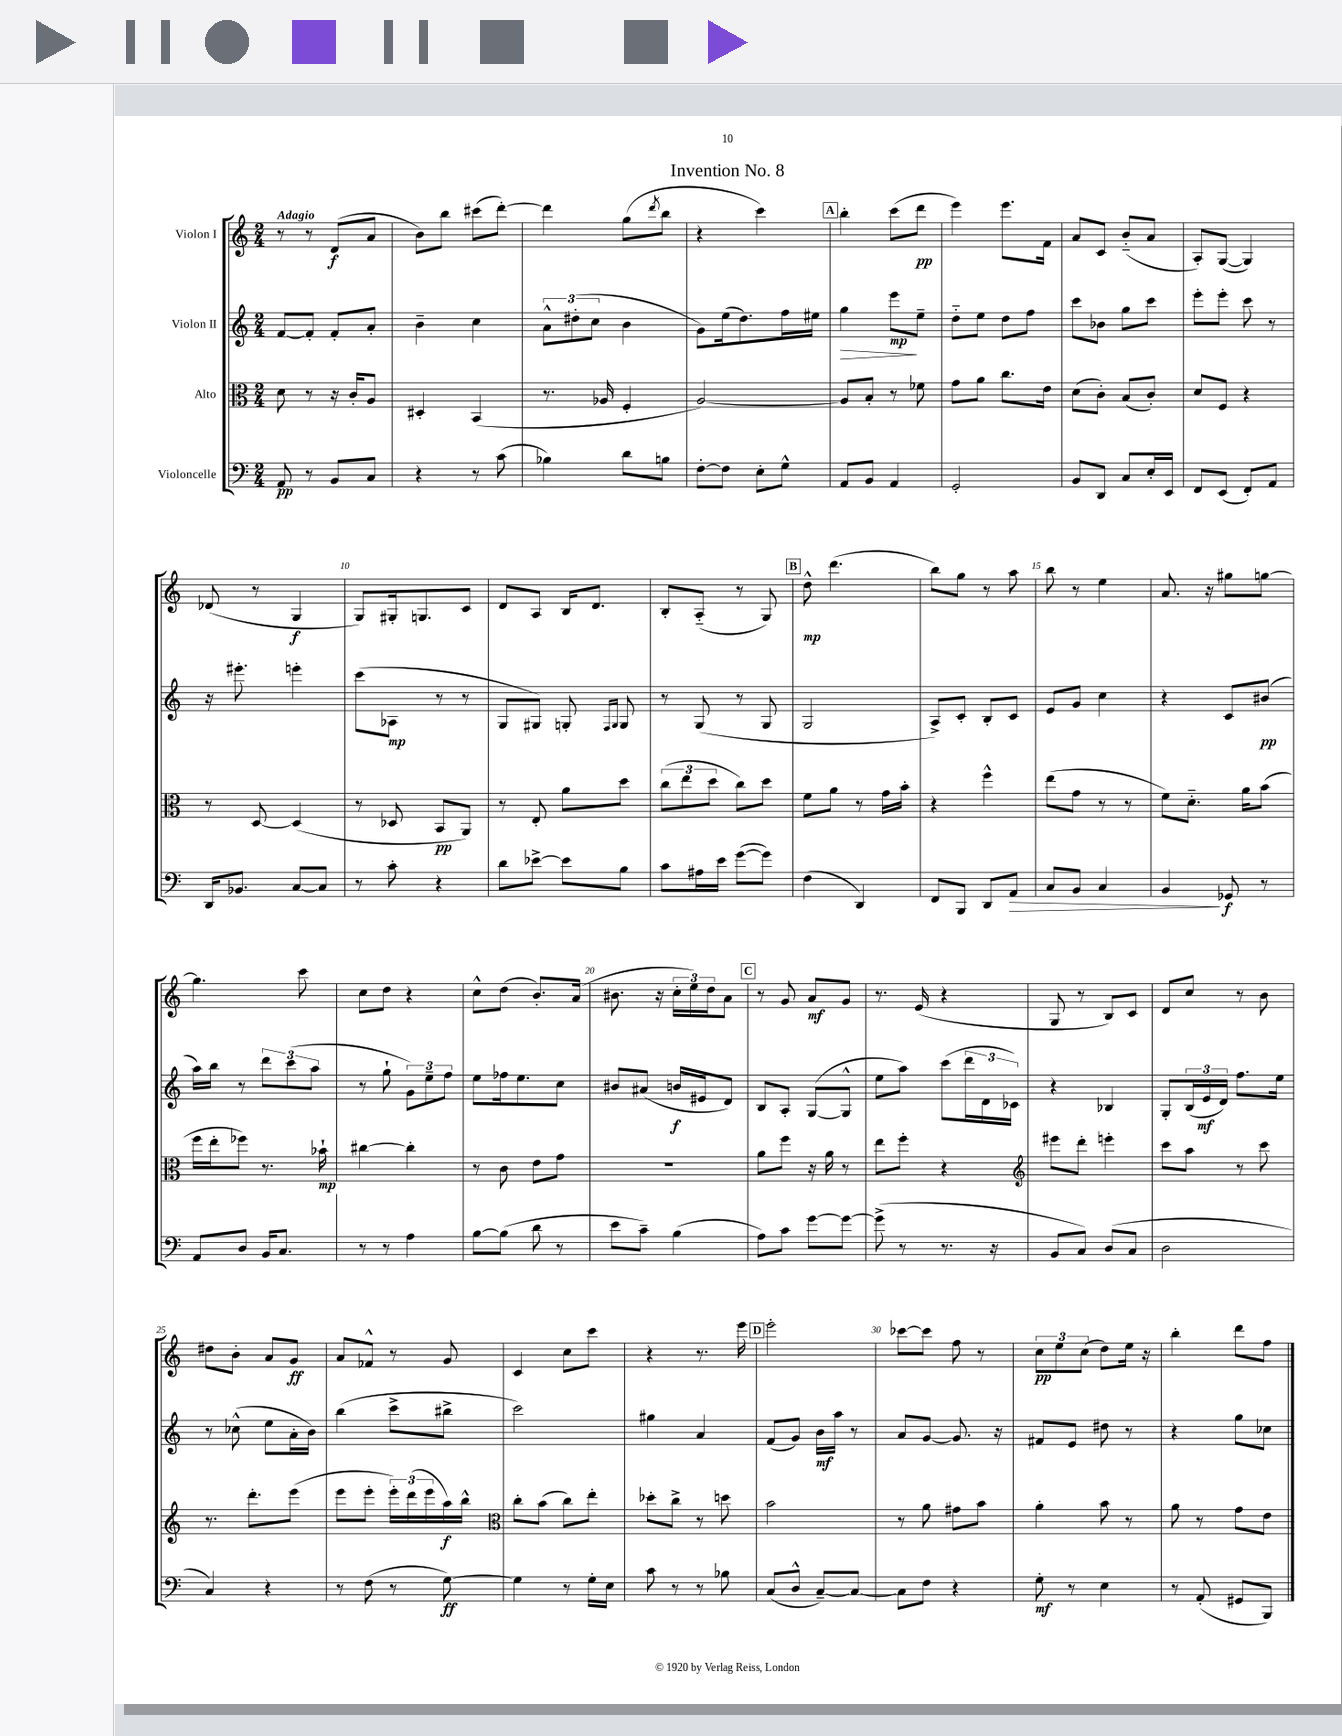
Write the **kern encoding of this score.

**kern	**kern	**kern	**kern
*staff4	*staff3	*staff2	*staff1
*clefF4	*clefC3	*clefG2	*clefG2
*k[]	*k[]	*k[]	*k[]
*M2/4	*M2/4	*M2/4	*M2/4
8AA	8d	[8f	8r
8r	8r	8f']	8r
8BB	16r	8f'	(8d
.	16c'	.	.
8C	8A	8a'	8a
=	=	=	=
4r	4D#'	4b~	8b)
.	.	.	8bb
8r	(4BB	4cc	(8ccc#
(8c	.	.	[8ddd')
=	=	=	=
4B-)	8.r	12a^^	4ddd]
.	.	(12dd#'	.
.	.	12cc	.
.	16A-	.	.
8d	4F'	4b	(8gg
.	.	.	8qddd
8B	.	.	8bb
=	=	=	=
[8F'	[2A)	8g)	4r
8F]	.	(16ee	.
.	.	8.dd)	.
8E'	.	.	4ccc)
8G^^	.	16ff	.
.	.	16ee#	.
=	=	=	=
8AA	8A]	4gg	4bb'
8BB	8B'	.	.
4AA	8r	8eee	(8ccc
.	8f-	8ee~	8ddd
=	=	=	=
2GG'	8g	8dd'~	4eee)
.	8a	8ee	.
.	8.cc	8dd	8.eee
.	.	8ff	.
.	16e	.	16f
=	=	=	=
8BB	(8d	8ccc	8a
8DD	8c')	8b-	8c
8C	(8B	8gg	(8b'~
16E'	8c')	8ccc	8a
16EE	.	.	.
=	=	=	=
8FF	8d	8eee'	8A')
(8EE	8F	8eee'	([8G
8FF')	4r	8ccc	4G])
8AA	.	8r	.
=	=	=	=
16DD	8r	16r	(8d-
8.BB-	.	8.eee#'	.
.	[8D	.	8r
[8C	(4D]	4eee'	4G
8C]	.	.	.
=	=	=	=
8r	8r	(8ccc	8G)
8c'	8D-	8A-	16G#'
.	.	.	8.G
4r	8BB	8r	.
.	8AA)	8r	8c
=	=	=	=
8d	8r	8G	8d
[8e-^	8E'	8G#)	8A
8e-]	8a	8G'	16B
.	.	.	8.d
.	.	16qqF	.
.	.	16qqG	.
8B	8dd	8G	.
=	=	=	=
8c	(12cc	8r	8B'
.	12ee	.	.
16A#	.	(8G	(8A'~
.	12dd	.	.
16e	.	.	.
([8g	8cc)	8r	8r
8g])	8dd	8G	8G)
=	=	=	=
(4F	8f	2G	8dd^^
.	8a	.	(4.ddd
4DD)	8r	.	.
.	16g	.	.
.	16b'	.	.
=	=	=	=
8FF	4r	8A^)	8bb)
8BBB	.	8c'	8gg
8DD	4ff^^	8B'	8r
8AA	.	8c	8aa
=	=	=	=
8C	(8ee	8e	8bb
8BB	8g	8g	8r
4C	8r	4cc	4ee
.	8r	.	.
=	=	=	=
4BB	8f)	4r	8.a
.	8.d'~	.	.
.	.	.	16r
8GG-	.	8c	8gg#
.	16a	.	.
8r	(8b	(8b#	[8gg
=	=	=	=
8AA	16ff	16aa)	4.gg]
.	16ee'	16bb	.
8D	8ff-)	8r	.
16BB	8.r	12ddd	.
8.C	.	.	.
.	.	(12ccc	.
.	.	.	8ccc
.	.	12aa	.
.	16b-`	.	.
=	=	=	=
8r	[4cc#	8r	8cc
8r	.	8gg`	8dd
4A	4cc#']	12g)	4r
.	.	12ee~	.
.	.	12ff	.
=	=	=	=
[8B	8r	8ee	8cc^^
(8B]	8c	16ff-	(8dd
.	.	8.ee	.
8d	8e	.	8.b')
8r	8g	8cc	.
.	.	.	(16a
=	=	=	=
8e	2r	8b#	8.b#
8c~)	.	(8a#	.
.	.	.	16r
(4B	.	16b	24cc'
.	.	.	24ee)
.	.	16e#	.
.	.	.	24dd
.	.	8d)	8a
=	=	=	=
8A)	8a	8B	8r
8c	8ff	8A'	8g
[8g	16r	([8G	8a
.	16a	.	.
8g_	8r	8G^^]	8g
=	=	=	=
(8g^]	8ee	8ee	8.r
8r	8ff'	8aa)	.
.	.	.	(16e
8.r	4r	(8ccc	4r
.	.	24ddd	.
.	.	24d	.
16r	.	.	.
.	.	24c-)	.
=	=	=	=
*	*clefG2	*	*
8BB	8eee#	4r	8G
8C)	8ddd'	.	8r
(8D	4eee'	4B-	8B)
8C	.	.	8c
=	=	=	=
2D	8ccc	8G'	8d
.	8aa	(24B	8cc
.	.	24e	.
.	.	24d)	.
.	8r	8.ff	8r
.	8ccc	.	8b
.	.	16ee	.
=	=	=	=
4C)	8.r	8r	8dd#
.	.	(8cc-^^	8b'
.	8.ddd'	.	.
4r	.	8ee	8a
.	(8eee	16a'	8g
.	.	16b)	.
=	=	=	=
8r	8eee	(4bb	8a
(8F	8eee'	.	8f-^^
8r	24eee')	8ccc^	8r
.	(24ddd	.	.
.	24eee	.	.
[8G)	16aa)	8bb#^	8g
.	16bb^^	.	.
=	=	=	=
*	*clefC3	*	*
4G]	8cc'	2ccc)	4c
.	(8b	.	.
8r	8cc)	.	8cc
16G'	8ee'	.	8ccc
16E	.	.	.
=	=	=	=
8c	8dd-'	4gg#	4r
8r	8cc^	.	.
8r	8r	4a	8.r
8B-	8dd	.	.
.	.	.	16eee
=	=	=	=
(8C	2b	(8f	2eee'
8D^^	.	8g)	.
[8C~)	.	16b	.
.	.	16aa	.
8C_	.	8r	.
=	=	=	=
8C]	8r	8a	[8ccc-
8F	8a	[8g	8ccc-]
4r	8g#	8.g]	8ff
.	8b	.	8r
.	.	16r	.
=	=	=	=
8G'	4a'	8f#	12cc
.	.	.	12ee
8r	.	8e	.
.	.	.	(12cc
4E	8b	8dd#	8dd)
.	8r	8r	16ee
.	.	.	16r
=	=	=	=
8r	8a	4r	4bb'
(8AA'	8r	.	.
8GG#	8g	8gg	8ddd
8BBB)	8e	8cc-	8ff
==	==	==	==
*-	*-	*-	*-
